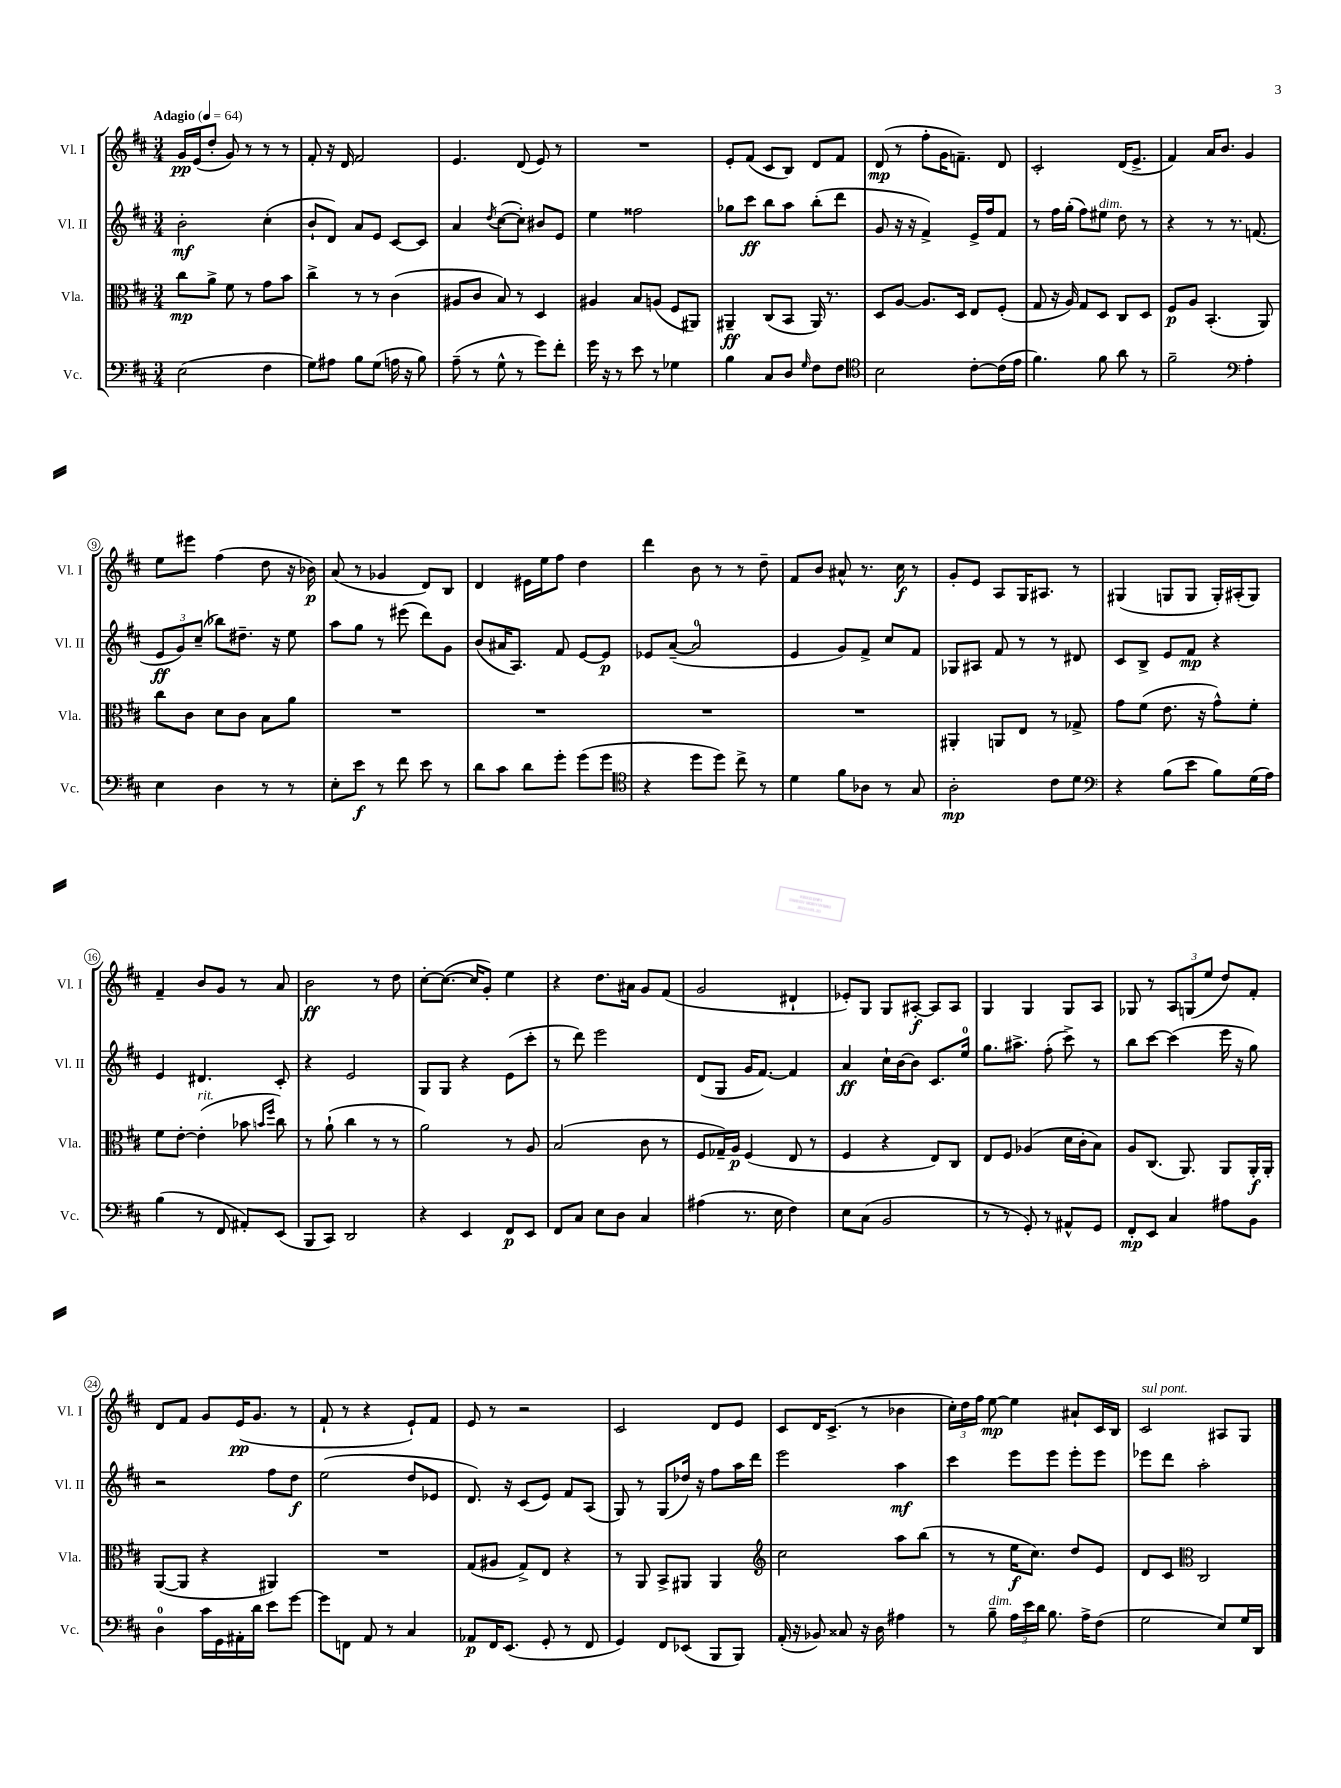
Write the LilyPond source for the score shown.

<<
\new StaffGroup <<
\new Staff = "s0" \with { instrumentName = "Vl. I" shortInstrumentName = "Vl. I" } {
    \clef treble \key d \major \numericTimeSignature \time 3/4 \tempo "Adagio" 4 = 64
    \autoBeamOff g'16[\pp e'16( d''8]-. g'8) r8 r8 r8 |
    fis'8-. r16 d'16 fis'2 |
    e'4. d'8( e'8) r8 |
    R2. |
    e'8[-. fis'8]( cis'8[ b8]) d'8[ fis'8] |
    d'8\mp( r8 fis''8[-. g'16 f'8.]--) d'8 |
    cis'2-. d'16[( e'8.]-> |
    fis'4) a'16[ b'8.] g'4 |
    e''8[ eis'''8] fis''4( d''8 r16 bes'16\p) |
    a'8( r8 ges'4 d'8[) b8] |
    d'4 eis'16[ e''16 fis''8] d''4 |
    d'''4 b'8 r8 r8 d''8-- |
    fis'8[ b'8] ais'8-^ r8. cis''16\f r8 |
    g'8[-. e'8] a8[ g16 ais8.] r8 |
    gis4( g8[ g8] g16[-.) ais16-.( g8]) |
    fis'4-- b'8[ g'8] r8 a'8 |
    b'2\ff r8 d''8 |
    cis''8[~-. cis''8.]~( cis''16[ g'8]-.) e''4 |
    r4 d''8.[ ais'16] g'8[ fis'8]( |
    g'2 dis'4-! |
    ees'8[-.) g8] g8[ ais8]~-.\f ais8[ ais8] |
    g4 g4 g8[ a8] |
    ges8 r8 \tuplet 3/2 { a8[ g8( e''8] } d''8[) fis'8]-. |
    d'8[ fis'8] g'8[ e'16\pp( g'8.] r8 |
    fis'8-! r8 r4 e'8[-!) fis'8] |
    e'8 r8 r2 |
    cis'2 d'8[ e'8] |
    cis'8[ d'16 cis'8.]->( r8 bes'4 |
    \tuplet 3/2 { cis''16[-.) d''16 fis''16] } e''8~\mp e''4 ais'8[-! cis'16 b16] |
    cis'2^\markup { \italic "sul pont." } ais8[ g8] \bar "|." |
}
\new Staff = "s1" \with { instrumentName = "Vl. II" shortInstrumentName = "Vl. II" } {
    \clef treble \key d \major \numericTimeSignature \time 3/4
    \autoBeamOff b'2-.\mf cis''4-.( |
    b'8[-! d'8]) a'8[ e'8] cis'8[~ cis'8] |
    a'4 \acciaccatura { d''8 } cis''8[~( cis''8]-.) bis'8[ e'8] |
    e''4 fisis''2 |
    ges''8[ cis'''8]\ff b''8[ a''8] b''8[-.( d'''8] |
    g'8 r16 r16 fis'4->) e'16[-> fis''16 fis'8] |
    r8 fis''16[ g''16]-.( fis''8[) eis''8]^\markup { \italic "dim." } d''8 r8 |
    r4 r8 r8. f'8.( |
    \tuplet 3/2 { e'8[\ff g'8) cis''8]--( } bes''8[) dis''8.]-- r16 e''8 |
    a''8[ g''8] r8 eis'''8( d'''8[) g'8] |
    b'8[( ais'16 a8.]) fis'8 e'8[~ e'8]\p |
    ees'8[ a'8]~--( a'2-0 |
    e'4 g'8[) fis'8]-> cis''8[ fis'8] |
    ges8[ ais8] fis'8 r8 r8 dis'8 |
    cis'8[ b8]-> e'8[ fis'8]\mp r4 |
    e'4 dis'4. cis'8-. |
    r4 e'2 |
    g8[ g8] r4 e'8[( cis'''8]-. |
    r8 d'''8) e'''2 |
    d'8[( g8] g'16[ fis'8.]~) fis'4 |
    a'4\ff cis''16[-! b'16~ b'8] cis'8.[ e''16]-0 |
    g''8.[ ais''8.]-> fis''8-.( cis'''8->) r8 |
    b''8[ cis'''8]~ cis'''4( e'''16 r16 g''8) |
    r2 fis''8[ d''8]\f |
    e''2( d''8[ ees'8] |
    d'8.) r16 cis'8[( e'8]) fis'8[ a8]( |
    g8) r8 g8[( des''16]) r16 fis''8[ a''16 d'''16] |
    e'''2 a''4\mf |
    cis'''4 e'''8[ e'''8] e'''8[-. e'''8] |
    ees'''8[ d'''8] a''2-. \bar "|." |
}
\new Staff = "s2" \with { instrumentName = "Vla." shortInstrumentName = "Vla." } {
    \clef alto \key d \major \numericTimeSignature \time 3/4
    \autoBeamOff cis''8[\mp a'8]-> fis'8 r8 g'8[ b'8] |
    cis''4-> r8 r8 cis'4( |
    ais8[ cis'8] b8) r8 d4 |
    ais4 b8[ a8]( fis8[ ais,8]) |
    ais,4--\ff cis8[( b,8] ais,16) r8. |
    d8[ a8]~ a8.[ d16] e8[ fis8]-.( |
    g8 r16 a16) g8[ d8] cis8[ d8] |
    fis8[\p a8] b,4.-.( a,8) |
    cis''8[ cis'8] d'8[ cis'8] b8[ a'8] |
    R2. |
    R2. |
    R2. |
    R2. |
    ais,4-. a,8[ e8] r8 ges8-> |
    g'8[ fis'8]( e'8. r16 g'8[-^) fis'8]-. |
    fis'8[ e'8]~-. e'4-.^\markup { \italic "rit." }( bes'8 \grace { b'16[ fis''16] } cis''8) |
    r8 a'8-!( cis''4 r8 r8 |
    a'2) r8 a8 |
    b2( cis'8 r8 |
    fis8[ ges16--) a16]\p fis4( e8 r8 |
    fis4 r4 e8[) cis8] |
    e8[ fis8] aes4( d'16[ cis'16-. b8]) |
    a8[ cis8.]( a,8.) a,8[ a,16-.\f a,16]-. |
    a,8[~( a,8] r4 ais,4) |
    R2. |
    g8[( ais8] g8[->) e8] r4 |
    r8 a,8 b,8[-> ais,8] ais,4 |
    \clef treble cis''2 a''8[ b''8]( |
    r8 r8 e''16[\f cis''8.]) d''8[ e'8] |
    d'8[ cis'8] \clef alto cis2 \bar "|." |
}
\new Staff = "s3" \with { instrumentName = "Vc." shortInstrumentName = "Vc." } {
    \clef bass \key d \major \numericTimeSignature \time 3/4
    \autoBeamOff e2( fis4 |
    g8[) ais8] b8[ g8]( a16 r16 b8) |
    a8--( r8 g8-^ r8 g'8[) fis'8]-. |
    g'16 r16 r8 e'8 r8 ges4 |
    b4 cis8[ d8] \grace { g16 } fis8[ fis8] |
    \clef tenor b2 cis'8[~-. cis'16( e'16] |
    fis'4.) fis'8 a'8 r8 |
    fis'2-- \clef bass a4-. |
    e4 d4 r8 r8 |
    e8[-. e'8]\f r8 fis'8 e'8 r8 |
    d'8[ cis'8] d'8[ g'8]-. g'8[( g'8] |
    \clef tenor r4 d''8[ d''8]) cis''8-> r8 |
    d'4 fis'8[ aes8] r8 g8 |
    a2-.\mp cis'8[ d'8] |
    \clef bass r4 b8[( e'8] b8[) g16( a16]) |
    b4( r8 fis,8 ais,8[-.) e,8]( |
    b,,8[ cis,8]) d,2 |
    r4 e,4 fis,8[\p e,8] |
    fis,8[ cis8] e8[ d8] cis4 |
    ais4( r8. e16 fis4) |
    e8[ cis8]( b,2 |
    r8 r8 g,8-.) r8 ais,8[-^ g,8] |
    fis,8[-.\mp e,8] cis4 ais8[ b,8] |
    d4-0 cis'16[ g,16 ais,16-. d'16] e'8[ g'8]~ |
    g'8[ f,8] a,8 r8 cis4 |
    aes,8[\p fis,16 e,8.]( g,8-. r8 fis,8 |
    g,4) fis,8[ ees,8]( b,,8[ b,,8]) |
    a,16-.( r16 bes,8) cisis8 r16 d16 ais4 |
    r8 b8--^\markup { \italic "dim." } \tuplet 3/2 { a16[ e'16 d'16] } b8. a16[-> fis8]( |
    g2 e8[) g16 d,16] \bar "|." |
}
>>
>>
\layout { \context { \Score \override BarNumber.stencil = #(make-stencil-circler 0.1 0.3 ly:text-interface::print) } }
